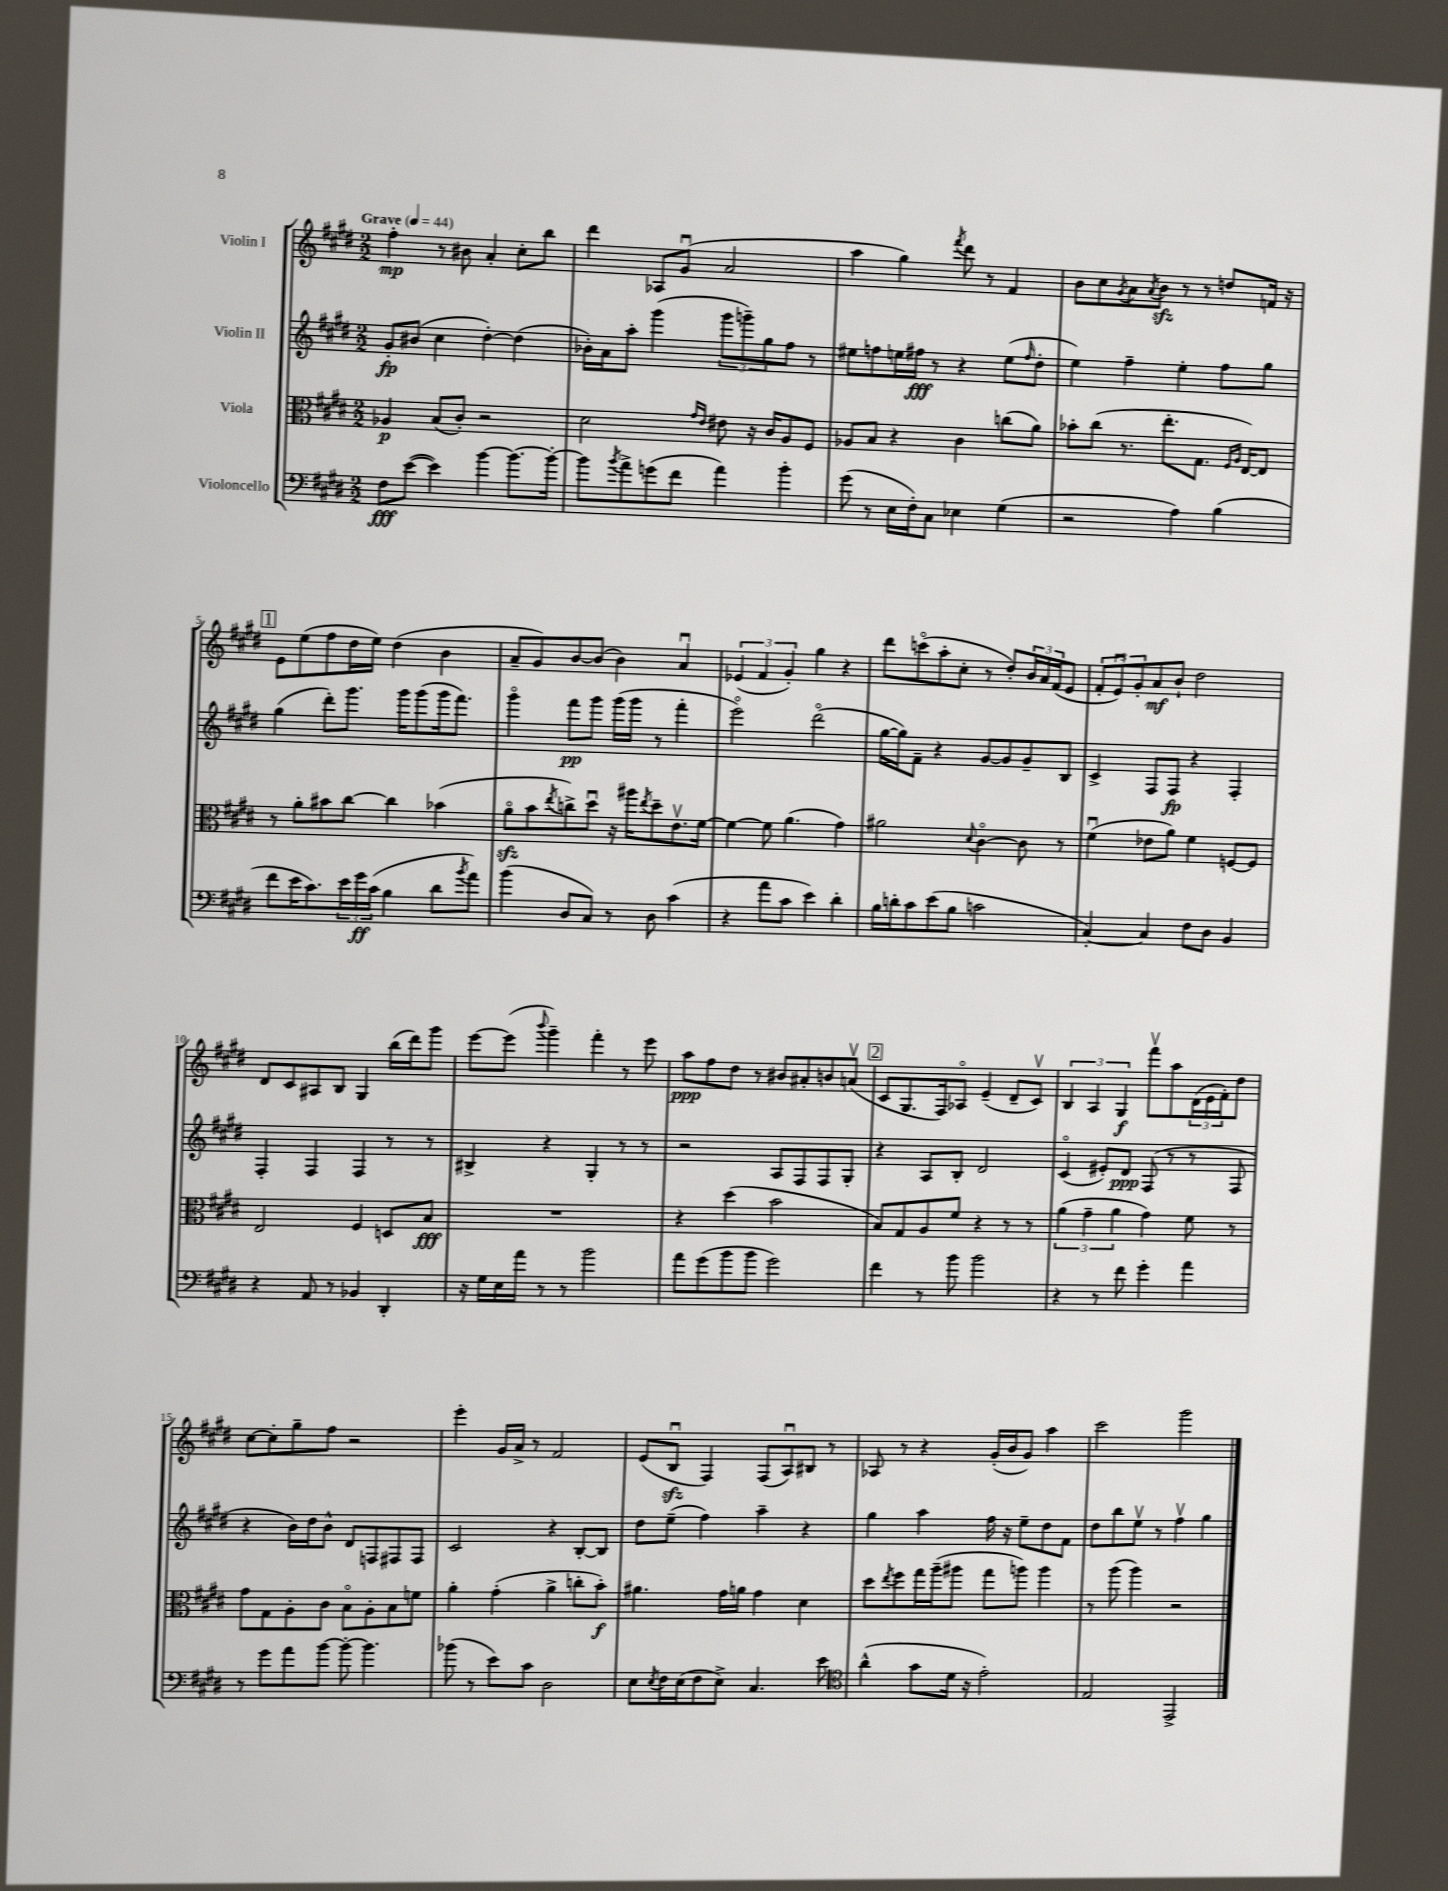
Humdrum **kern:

**kern	**kern	**kern	**kern
*staff4	*staff3	*staff2	*staff1
*clefF4	*clefC3	*clefG2	*clefG2
*k[f#c#g#d#]	*k[f#c#g#d#]	*k[f#c#g#d#]	*k[f#c#g#d#]
*M2/2	*M2/2	*M2/2	*M2/2
*MM44	*MM44	*MM44	*MM44
8F#\L	4A-/	8g#'/L	4ff#'\
([8e\J	.	(8b#/J	.
4e\])	(8B/L	4cc#\	8r
.	8c#'/J)	.	8b#\
[4b\	2r	[4dd#'\)	4a'/
8.b\_L	.	(4dd#\]	8cc#'\L
.	.	.	8bb\J
16b'\_Jk	.	.	.
=	=	=	=
8b\]L	2d#\	16b-'\LL)	4ddd#\
.	.	16a\J	.
8qb/	.	.	.
8a^\	.	8aa'\J	.
(8g\	.	(4ggg#\	8A-/L
8f#\J	.	.	(8g#u/J
.	16qqg#/LL	.	.
.	16qqe/JJ	.	.
4a\)	8e#\	12ggg#\L	2a/
.	.	12ggg~\)	.
.	16r	.	.
.	.	12gg#\	.
.	16c#/LK	.	.
4b'\	8A/	8ff#\J	.
.	8F#/J	8r	.
=	=	=	=
(8g#\	8A-/L	8ee#\L	4aa\
8r	8B/J	8ff\	.
16E\LL	4r	16ee\L	4gg#\)
16F#'\J)	.	16ff#\JJ	.
8C#\J	.	8r	.
.	.	.	8qfff#/
4E-\	4c#\	4r	8ddd#\
.	.	.	8r
(4G#\	(8cc\L	(8ee\L	4f#/
.	.	16qqff#/	.
.	8a\J)	8dd#'\J	.
=	=	=	=
2r	8b-'\L	4ee\)	8b\L
.	(8cc#\J	.	8cc#\
.	.	.	8qg#/
.	8.r	4ff#~\	8a\
.	.	.	8qa/
.	.	.	8b\J
.	8.ee'\L	.	.
4A\)	.	4ee'\	8r
.	8.G#\J	.	8r
(4B\	.	8ff#\L	8dd/L
.	16qqF#/LL	.	.
.	16qqA/JJ	.	.
.	[16E/LK)	.	.
.	8E/]J	8gg#\J	16f/Jk
.	.	.	16r
=	=	=	=
8f#\L	8r	(4gg#\	8e\L
16e\K	8a'\L	.	(8ee\
8.c#\)	.	.	.
.	8b#\	8ddd#'\L)	8ff#\
24e\L	[8cc#\J	8.ggg#\J	16dd#\L
24g#\	.	.	.
.	.	.	16ee\JJ)
(24c#\JJ	.	.	.
4B\	4cc#\]	.	(4dd#\
.	.	16ggg#\LK	.
.	.	(8ggg#\	.
8d#\L	(4b-\	16ggg#\k	4b\
.	.	8.fff#\J)	.
8qb/	.	.	.
8a\J)	.	.	.
=	=	=	=
(4b\	8ao\L	4ggg#o\	8a~/L
.	8b\	.	8g#/)
.	8qee/	.	.
8D#/L	8cc^\)	8fff#\L	[8b/
8C#/J)	8dd#u\J	8ggg#\J	(8b/]J
8r	16r	(16ggg#\LL	4b\)
.	16aa#\LK	16ggg#\JJ	.
.	8qee/	.	.
8D#\	8dd#~\	8r	.
(4c#\	8.ev\	4fff#'\	4au/
.	[16f#\Jk	.	.
=	=	=	=
4r	4f#\_	2eeeo\)	(6e-/
.	.	.	6f#/
8a\L	8f#\]	.	.
.	.	.	6g#'/)
8c#\J	(4.a\	.	.
4e\)	.	(2ddd#o\	4gg#\
4d#'\	4g#\)	.	4r
=	=	=	=
16B\LL	2a#\	[16gg#\LL	8ddd#\L
16d'\J	.	16gg#\]J)	.
8c#\	.	8f#~\J	(8ccco\
(8e\	.	4r	8aa'\
8B\J	.	.	8cc#'\J
.	8qqd#/	.	.
2c\	[4c#o\	[8g#/L	8r
.	.	8g#/]	8dd#'/L)
.	8c#\]	8g#~/	24b/L
.	.	.	24a/
.	.	.	(24f#/J
.	8r	8B/J	8e/J
=	=	=	=
[4C#'/)	(4f#u\	4c#^/	12f#'/L
.	.	.	12eu/)
.	.	.	12g#'/
4C#/]	8e-\L	8F#/L	8a/
.	8a\J)	8F#/J	8b`/J
8F#\L	4f#\	4r	2dd#\
8D#\J	.	.	.
4BB/	[8F/L	4F#'/	.
.	8F/]J	.	.
=	=	=	=
4r	2E/	4F#'/	8d#/L
.	.	.	8c#/
8AA/	.	4F#/	8A#/
8r	.	.	8B/J
4BB-/	4F#/	4F#/	4G#/
4DD#'/	8D/L	8r	(16bb\LL
.	.	.	16ddd#\J)
.	8B/J	8r	8ggg#\J
=	=	=	=
16r	1r	4B#^/	[8eee\L
16G#\LL	.	.	.
16E\	.	.	(8eee\]J
16a\JJ	.	.	.
.	.	.	8qqbbb/
8r	.	4r	4ggg#~\)
8r	.	.	.
2b\	.	4G#'/	4fff#'\
.	.	8r	8r
.	.	8r	8eee\
=	=	=	=
8a\L	4r	2r	8aa\L
(8g#\	.	.	8ff#\
8b\	(4dd#\	.	8dd#\J
8b\J	.	.	8r
2g#\)	2b\	8A/L	8b#/L
.	.	8F#/	8a#'/
.	.	8F#/	8b/
.	.	8G#'/J	(8av/J
=	=	=	=
4f#\	8B/L)	4r	8c#/L
.	8G#/	.	8.G#/
8r	8A/	8A/L	.
.	.	.	16F#/k)
8b\	8f#/J	8B'/J	8A-o/J
2b\	4r	2d#/	(4e~/
.	8r	.	8d#~/L
.	8r	.	8c#v/J)
=	=	=	=
4r	(6a\	(4c#o/	6B/
.	6g#~\	.	6A/
8r	.	8e#'/L)	.
.	6a\	.	6G#/
8f#\	.	8d#/J	.
4g#'\	4g#\)	(8F#/	8fff#v\L
.	.	8r	8aa\
4a\	8f#\	8r	(24d#\L
.	.	.	24e\
.	.	.	24f#'\J)
.	8r	8F#/	8dd#\J
=	=	=	=
8r	8g#\L	4r	[8cc#\L
8g#\L	8G#\	.	8cc#'\]
8a\	8A'\	16b\LL)	8gg#~\
.	.	16dd#\J	.
[8b\J	8c#\J	8b^^\J	8ff#\J
8b'\_	8Bo\L	8d#/L	2r
4.b\]	8A'\	8F/	.
.	8B\	8F#/	.
.	8f\J	8F#/J	.
=	=	=	=
(8b-\	4a'\	2c#/	4eee'\
8r	.	.	.
8e\L)	(4g#'\	.	16g#/LL
.	.	.	16a^/JJ
8c#\J	.	.	8r
2D#\	4a^\	4r	2f#/
.	8cc'\L	[8B'/L	.
.	8b'\J)	8B/]J	.
=	=	=	=
8E\L	4.a#\	8dd#\L	(8e/L
8qE/	.	.	.
16F#\L	.	(8ee~\J	8Bu/J
(16E\J	.	.	.
8F#\	.	4ff#\)	4F#/)
8E^\J)	16g#\LL	.	.
.	16a\JJ	.	.
4.C#/	4g#\	4aa~\	(8F#/L
.	.	.	8Au/)
.	4d#\	4r	8B#/J
8e\	.	.	8r
=	=	=	=
*clefC4	*	*	*
(4a^^\	8dd#\L	4gg#\	8A-/
.	8qee/	.	.
.	8ff#\	.	8r
8g#\L	16gg#\L	4aa\	4r
.	(16aa~\J	.	.
16d#\Jk	8aa#\J	.	.
16r	.	.	.
2e'\)	8gg#\L	16ff#\	(16g#'/LL
.	.	16r	16b/J
.	8aa\J)	8ee~\L	8g#/J)
.	4aa\	8dd#\	4aa\
.	.	8f#\J	.
=	=	=	=
2E/	8r	8dd#\L	2ccc#\
.	(8aa\	8bb\	.
.	4aa\)	8eev\J	.
.	.	8r	.
2EE^/	2r	4ff#v\	2ggg#\
.	.	4gg#\	.
==	==	==	==
*-	*-	*-	*-
